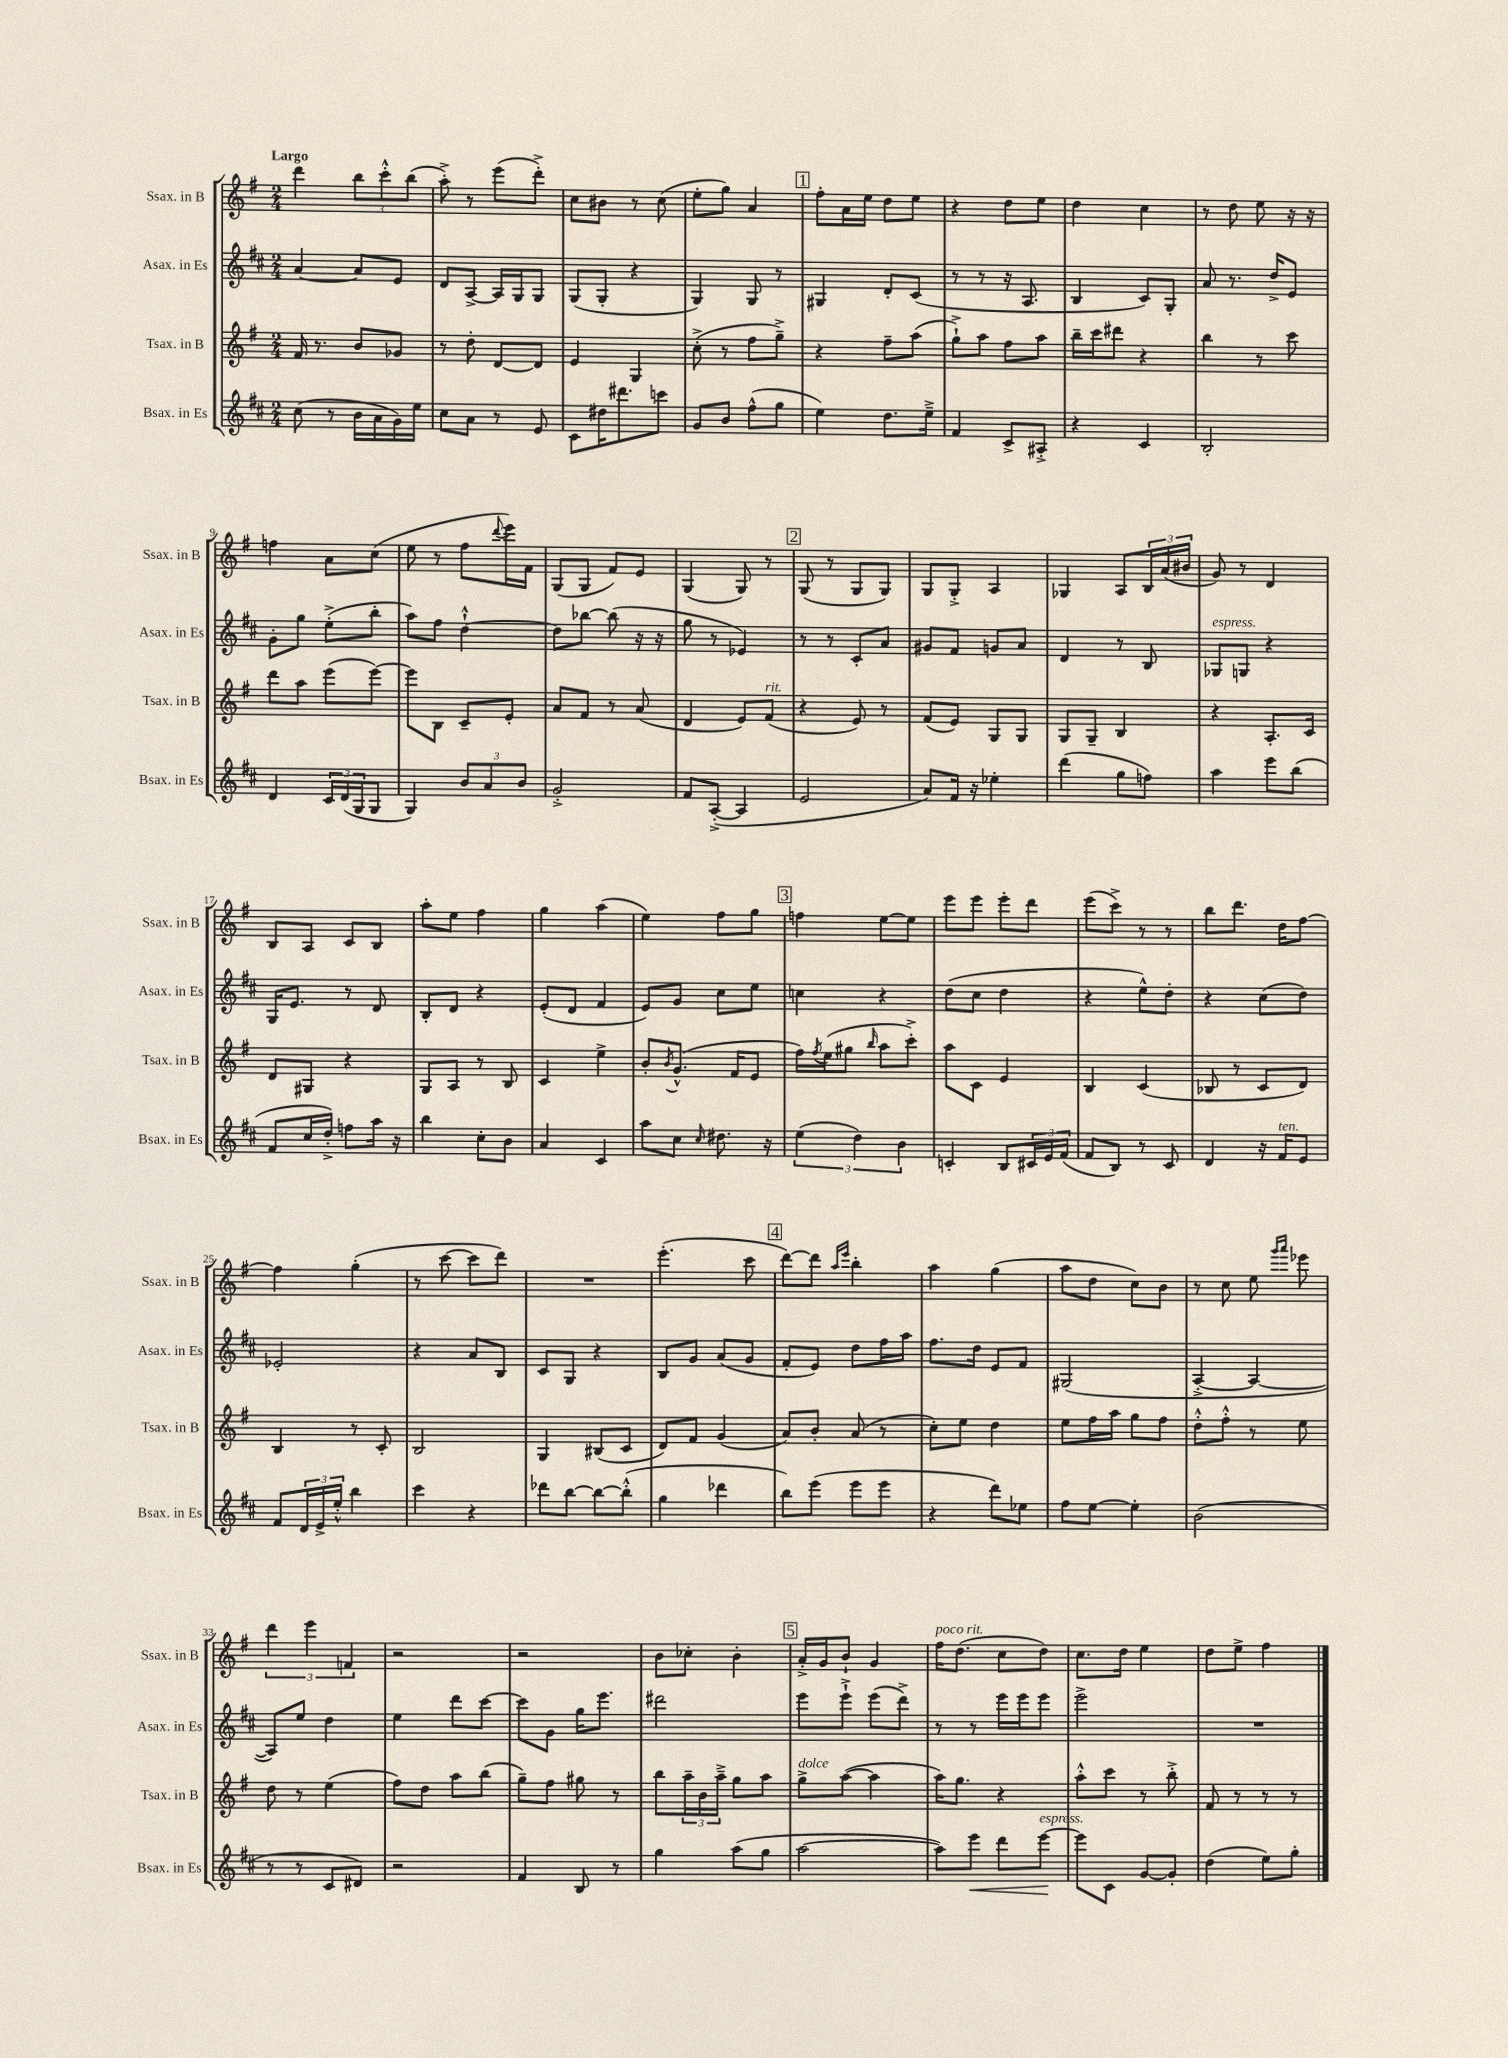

**kern	**kern	**kern	**kern
*staff4	*staff3	*staff2	*staff1
*clefG2	*clefG2	*clefG2	*clefG2
*k[f#c#]	*k[f#]	*k[f#c#]	*k[f#]
*M2/4	*M2/4	*M2/4	*M2/4
(8cc#	16f#	[4a	4ddd
.	8.r	.	.
8r	.	.	.
16b	8b	8a]	12bb
16a	.	.	.
.	.	.	12ccc'^^
16g)	8g-	8e	.
.	.	.	(12bb
16ee	.	.	.
=	=	=	=
8cc#	8r	8d	8aa'^)
8a	8dd'	[8A^	8r
8r	[8d	16A]	(8eee
.	.	16G	.
8e	8d]	8G	8ddd'^)
=	=	=	=
8c#	4e	(8G	8cc
16dd#	.	8G'	8b#
8.ddd#	.	.	.
.	4G	4r	8r
8ccc	.	.	(8cc
=	=	=	=
8g	(8cc'^	4G)	8ee'
8b	8r	.	8gg)
(8ff#^^	8ff#	8G	4a
8gg	8gg~^)	8r	.
=	=	=	=
4ee)	4r	4G#	8ff#'
.	.	.	16a
.	.	.	16ee
8.dd	8ff#~	8d'	8dd
.	(8aa	(8c#	8ee
16ee~^	.	.	.
=	=	=	=
4f#	8gg`^)	8r	4r
.	8aa	8r	.
8c#^	8ff#	16r	8dd
.	.	8.A	.
8A#'^	8aa	.	8ee
=	=	=	=
4r	16bb~	4B	4dd
.	16ccc	.	.
.	8ddd#	.	.
4c#	4r	8c#)	4cc
.	.	8G'	.
=	=	=	=
2B'	4bb	8a	8r
.	.	8.r	8dd
.	8r	.	8ee
.	.	16dd^	.
.	8ccc	8e	16r
.	.	.	16r
=	=	=	=
4d	8ddd	8g'	4ff
.	8aa	8gg	.
24c#	(8eee	(8ee'^	8a
(24d	.	.	.
24G	.	.	.
8G	[8eee)	8bb'	(8cc
=	=	=	=
4G)	8eee]	8aa)	8ee
.	8B	8ff#	8r
12b	8c~	[4dd`^^	8ff#
12a	.	.	.
.	.	.	8qqddd
.	8e'	.	16eee)
12b	.	.	.
.	.	.	16f#
=	=	=	=
2g'^	8a	8dd]	(8G
.	8f#	[8bb-	8G
.	8r	(8bb-]	8f#)
.	(8a	16r	8e
.	.	16r	.
=	=	=	=
8f#	4d	8gg	(4G
([8A'^	.	8r	.
4A]	8e)	4e-)	8G)
.	(8f#	.	8r
=	=	=	=
2e	4r	8r	(8G
.	.	8r	8r
.	8e)	8c#'	8G
.	8r	8a	8G)
=	=	=	=
8a)	(8f#	8g#	8G
16f#	8e)	8f#	8G'^
16r	.	.	.
4ee-'	8G	8g	4A
.	8G	8a	.
=	=	=	=
(4ddd	8G	4d	4G-
.	8G~	.	.
8gg	4B	8r	8A
8ff)	.	8B	24B
.	.	.	(24a
.	.	.	24b#
=	=	=	=
4aa	4r	8G-	8g)
.	.	8G	8r
8eee	8.A'	4r	4d
(8bb	.	.	.
.	16c	.	.
=	=	=	=
8f#	8d	16G	8B
.	.	8.e	.
16cc#	8G#	.	8A
16dd'^)	.	.	.
8ff	4r	8r	8c
16aa	.	8d	8B
16r	.	.	.
=	=	=	=
4bb	8G	8B'	8aa'
.	8A	8d	8ee
8cc#'	8r	4r	4ff#
8b	8B	.	.
=	=	=	=
4a	4c	(8e'	4gg
.	.	8d	.
4c#	4ee^	4f#	(4aa
=	=	=	=
8aa	8b'	8e)	4ee)
.	8qb	.	.
8cc#	(8.g^^	8g	.
16qqcc#	.	.	.
8.dd#	.	8cc#	8ff#
.	16f#	.	.
.	8e	8ee	8gg
16r	.	.	.
=	=	=	=
(6ee	16ff#)	4cc	4ff
.	8qff#	.	.
.	(16ee	.	.
.	8gg#	.	.
6dd)	.	.	.
.	16qqbb	.	.
.	8aa	4r	[8ee
6b	.	.	.
.	8ccc'^)	.	8ee]
=	=	=	=
4c'	8aa	(8dd	8eee
.	8c	8cc#	8eee
8B	4e	4dd	8eee'
24c#	.	.	8ddd
24e	.	.	.
(24f#	.	.	.
=	=	=	=
8f#	4B	4r	(8eee
8B)	.	.	8ccc^)
8r	(4c	8ee^^)	8r
8c#	.	8dd'	8r
=	=	=	=
4d	8B-	4r	8bb
.	8r	.	8.ddd
16r	8c	(8cc#	.
16f#	.	.	16dd
8e	8d)	8dd)	[8ff#
=	=	=	=
8f#	4B	2e-'	4ff#]
24d	.	.	.
24e^	.	.	.
24ee'^^	.	.	.
4bb	8r	.	(4gg'
.	8c'	.	.
=	=	=	=
4ccc#	2B	4r	8r
.	.	.	[8ccc
4r	.	8a	8ccc]
.	.	8B	8ddd)
=	=	=	=
8ddd-	4G	8c#	2r
[8bb	.	8G	.
8bb_	(8B#	4r	.
(8bb'^^]	8c	.	.
=	=	=	=
4gg	8d)	8B	(4.eee'
.	8f#	8g	.
4ddd-	(4g	(8a	.
.	.	8g	8ccc
=	=	=	=
8bb)	8a)	8f#'	[8ddd)
(8eee	8b'	8e)	8ddd]
.	.	.	16qqaa
.	.	.	16qqeee
8eee	(8a	8dd	4bb'
8eee	8r	16ff#	.
.	.	16aa	.
=	=	=	=
4r	8cc')	8.ff#	4aa
.	8ee	.	.
.	.	16dd	.
8ddd)	4dd	8e	(4gg
8ee-	.	8f#	.
=	=	=	=
8ff#	8ee	(2G#	8aa
[8ee	16ff#	.	8dd
.	16aa	.	.
4ee']	8gg	.	8cc)
.	8ff#	.	8b
=	=	=	=
(2b	8dd'^^	[4A'^	8r
.	8ff#'^^	.	8cc
.	8r	4A_	8ee
.	.	.	16qqggg
.	.	.	16qqaaa
.	8ee	.	8eee-
=	=	=	=
8r	8dd	8A])	6ddd
8r	8r	8ee	.
.	.	.	6eee
8c#	(4ee	4dd	.
.	.	.	6f
8d#)	.	.	.
=	=	=	=
2r	8ff#)	4ee	2r
.	8dd	.	.
.	8aa	8ddd	.
.	(8bb	[8ccc#	.
=	=	=	=
4f#	8gg~)	8ccc#]	2r
.	8ff#	8g	.
8B	8gg#	16gg	.
.	.	8.eee	.
8r	8r	.	.
=	=	=	=
4gg	8bb	2ddd#	8b
.	24aa~	.	8cc-'
.	24b	.	.
.	24aa~^	.	.
(8aa	8gg	.	4b'
8gg	8aa	.	.
=	=	=	=
[2aa	8gg^	8eee	16a'^
.	.	.	16g
.	([8aa	8eee`^	8b`
.	4aa]	(8eee	4g
.	.	8ddd^)	.
=	=	=	=
8aa])	16aa)	8r	16ff#
.	8.gg	.	(8.dd
8eee	.	8r	.
8ddd	4r	16eee	8cc
.	.	16eee	.
[8eee	.	8eee	8dd)
=	=	=	=
8eee]	8aa'^^	2eee^	8.cc
8c#	8ccc	.	.
.	.	.	16dd
[8g	8r	.	4ee
8g']	8bb'^	.	.
=	=	=	=
(4dd	8f#	2r	8dd
.	8r	.	8ee^
8ee)	8r	.	4ff#
8gg'	8r	.	.
==	==	==	==
*-	*-	*-	*-
